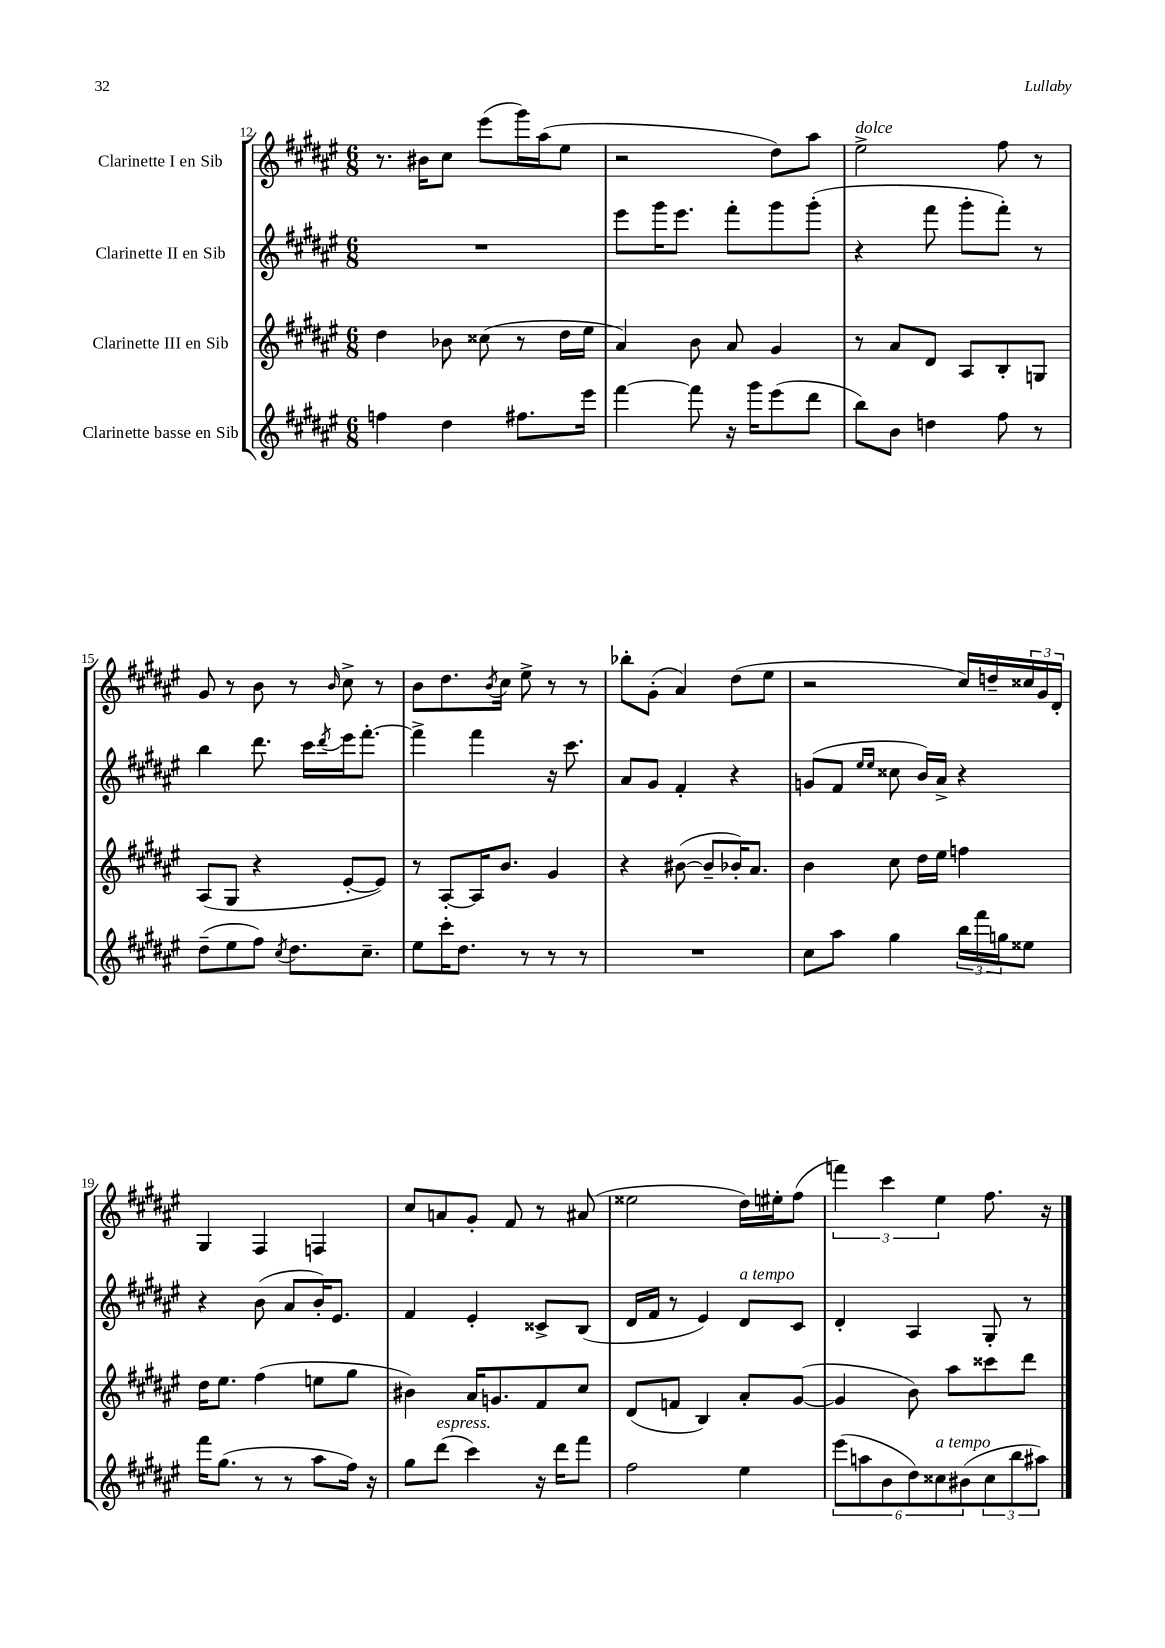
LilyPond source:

<<
\new StaffGroup <<
\new Staff = "s0" \with { instrumentName = "Clarinette I en Sib" } {
    \clef treble \key fis \major \numericTimeSignature \time 6/8
    r8. bis'16 cis''8 eis'''8( gis'''16) ais''16( eis''8 |
    r2 dis''8) ais''8 |
    eis''2->^\markup { \italic "dolce" } fis''8 r8 |
    gis'8 r8 b'8 r8 \grace { b'16 } cis''8-> r8 |
    b'8 dis''8. \acciaccatura { b'8 } cis''16 eis''8-> r8 r8 |
    bes''8-. gis'8-.( ais'4) dis''8( eis''8 |
    r2 cis''16) d''16-- \tuplet 3/2 { cisis''16 gis'16 dis'16-. } |
    gis4 fis4 f4 |
    cis''8 a'8 gis'8-. fis'8 r8 ais'8( |
    eisis''2 dis''16) eis''16-. fis''8( |
    \tuplet 3/2 { f'''4) cis'''4 eis''4 } fis''8. r16 \bar "|." |
}
\new Staff = "s1" \with { instrumentName = "Clarinette II en Sib" } {
    \clef treble \key fis \major \numericTimeSignature \time 6/8
    R2. |
    eis'''8 gis'''16 eis'''8. fis'''8-. gis'''8 gis'''8-.( |
    r4 fis'''8 gis'''8-. fis'''8-.) r8 |
    b''4 dis'''8. cis'''16 \acciaccatura { dis'''8 } eis'''16 fis'''8.~-. |
    fis'''4-> fis'''4 r16 cis'''8. |
    ais'8 gis'8 fis'4-. r4 |
    g'8( fis'8 \grace { eis''16 eis''16 } cisis''8 b'16) ais'16-> r4 |
    r4 b'8( ais'8 b'16-.) eis'8. |
    fis'4 eis'4-. cisis'8-> b8( |
    dis'16 fis'16 r8 eis'4) dis'8^\markup { \italic "a tempo" } cis'8 |
    dis'4-. ais4 gis8-. r8 \bar "|." |
}
\new Staff = "s2" \with { instrumentName = "Clarinette III en Sib" } {
    \clef treble \key fis \major \numericTimeSignature \time 6/8
    dis''4 bes'8 cisis''8( r8 dis''16 eis''16 |
    ais'4) b'8 ais'8 gis'4 |
    r8 ais'8 dis'8 ais8 b8-. g8 |
    ais8( gis8 r4 eis'8~-. eis'8) |
    r8 ais8~-. ais16 b'8. gis'4 |
    r4 bis'8~( bis'8-- bes'16-.) ais'8. |
    b'4 cis''8 dis''16 eis''16 f''4 |
    dis''16 eis''8. fis''4( e''8 gis''8 |
    bis'4) ais'16 g'8. fis'8 cis''8 |
    dis'8( f'8 b4) ais'8-. gis'8~( |
    gis'4 b'8) ais''8 cisis'''8 dis'''8 \bar "|." |
}
\new Staff = "s3" \with { instrumentName = "Clarinette basse en Sib" } {
    \clef treble \key fis \major \numericTimeSignature \time 6/8
    f''4 dis''4 fis''8. eis'''16 |
    fis'''4~ fis'''8 r16 gis'''16 eis'''8( dis'''8 |
    b''8) b'8 d''4 fis''8 r8 |
    dis''8--( eis''8 fis''8) \acciaccatura { cis''8 } dis''8. cis''8.-- |
    eis''8 cis'''16-. dis''8. r8 r8 r8 |
    R2. |
    cis''8 ais''8 gis''4 \tuplet 3/2 { b''16 fis'''16 g''16 } eisis''8 |
    fis'''16 gis''8.( r8 r8 ais''8 fis''16) r16 |
    gis''8 dis'''8^\markup { \italic "espress." }( cis'''4) r16 dis'''16 fis'''8 |
    fis''2 eis''4 |
    \tuplet 6/4 { eis'''8( a''8 b'8 dis''8) cisis''8^\markup { \italic "a tempo" } bis'8( } \tuplet 3/2 { cisis''8 b''8 ais''8) } \bar "|." |
}
>>
>>
\layout { \context { \Score currentBarNumber = #12 } }
